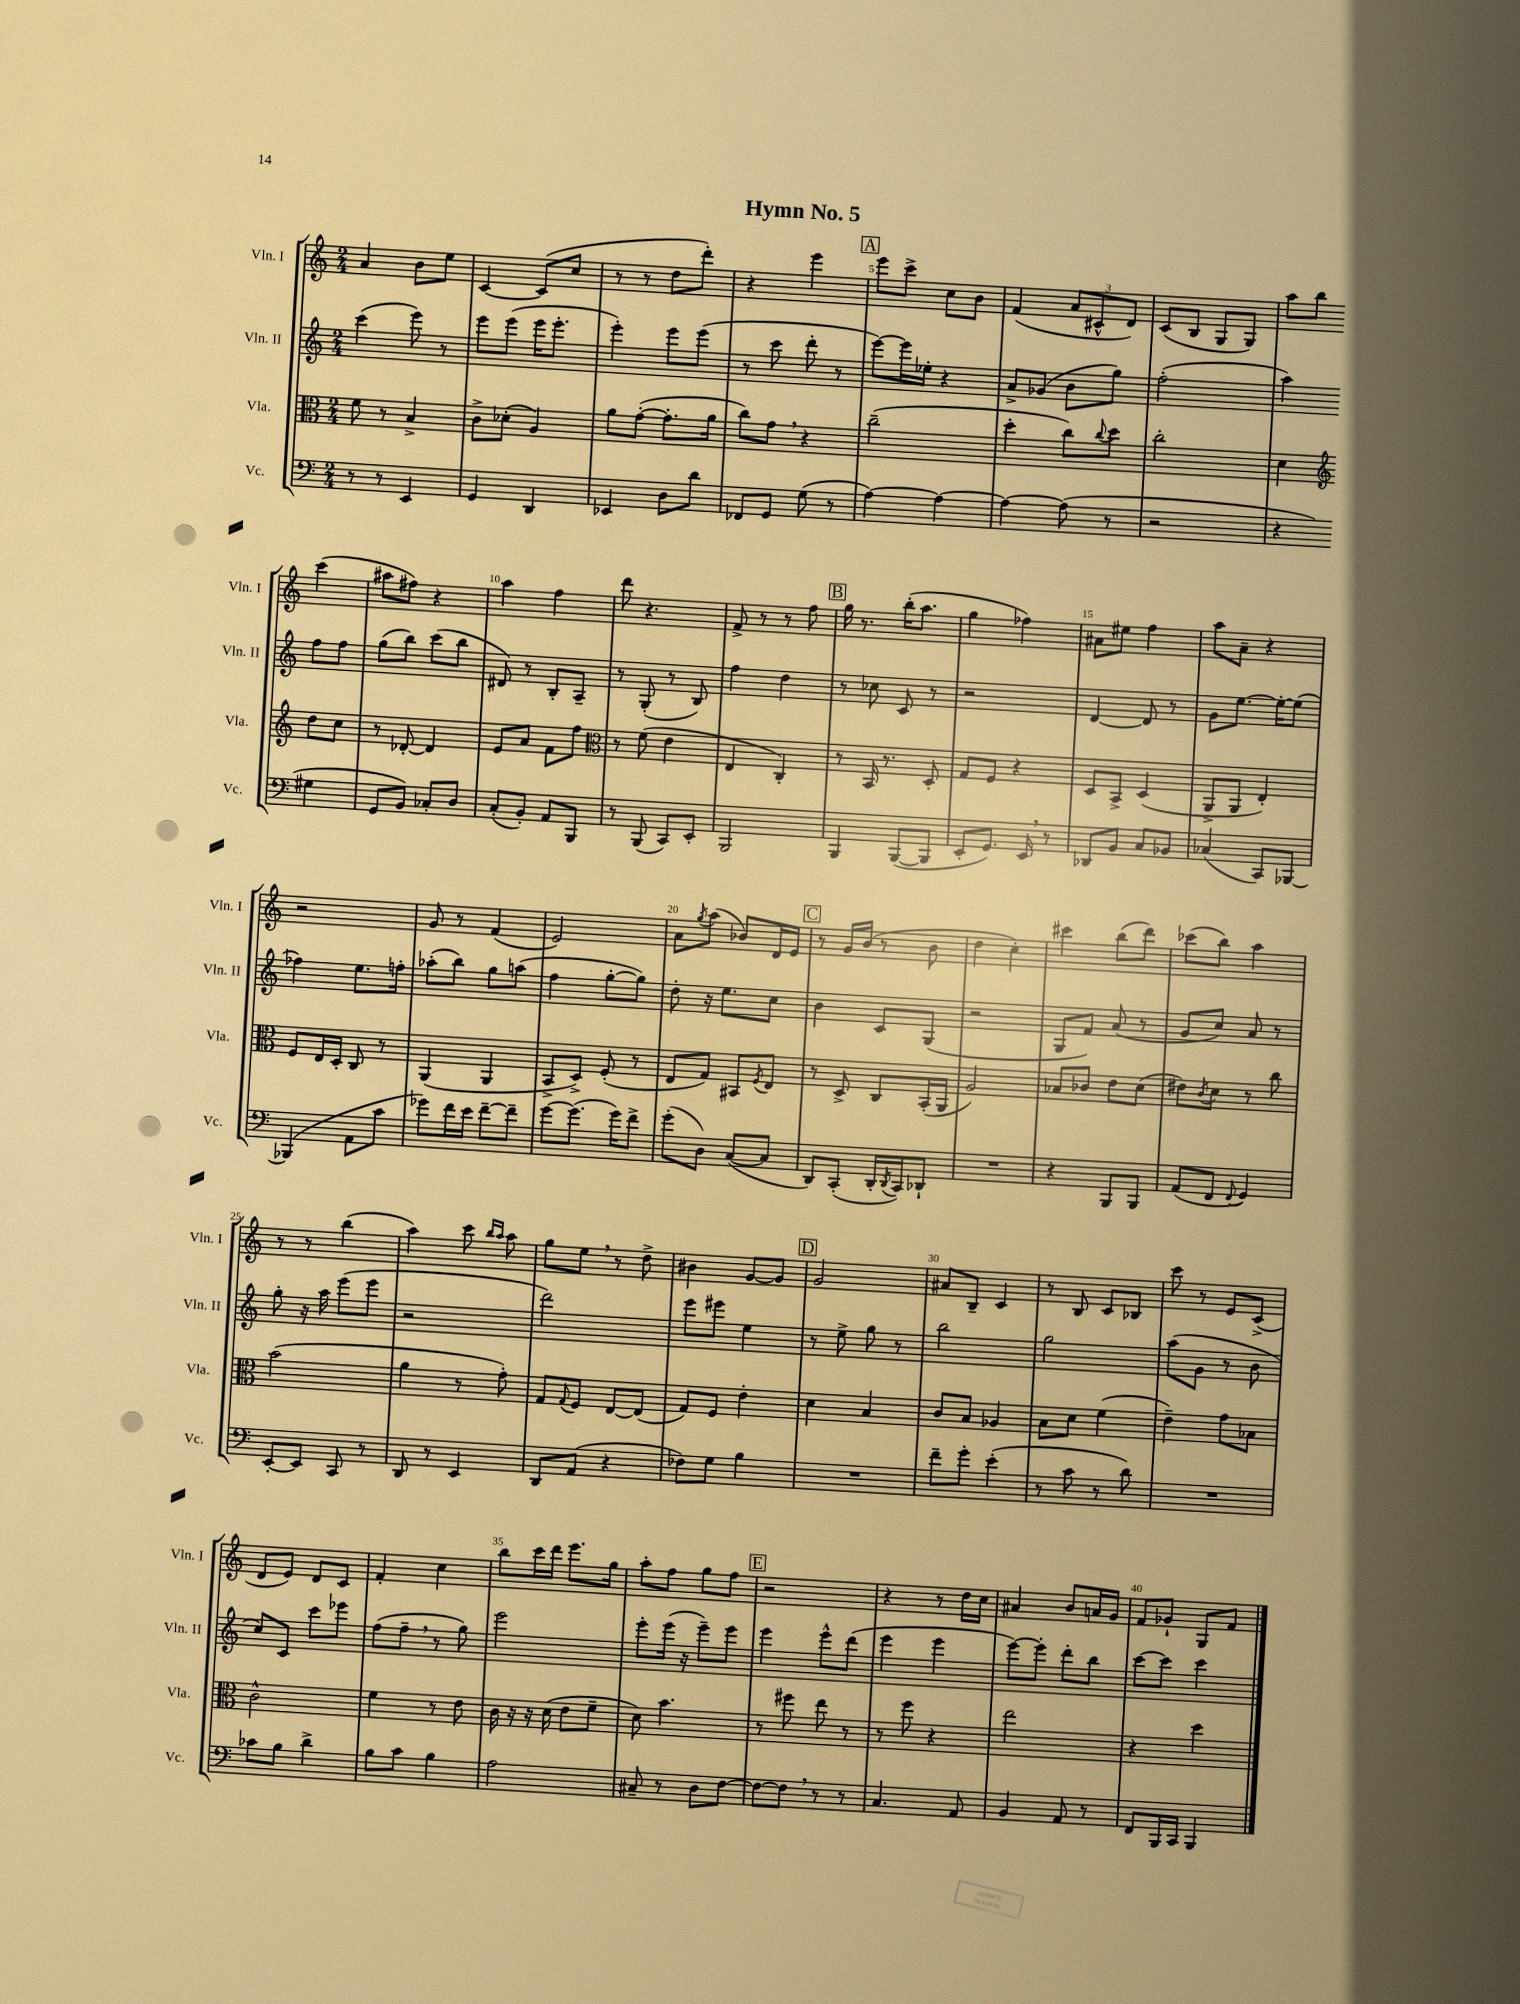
\header { title = "Hymn No. 5" }
<<
\new StaffGroup <<
\new Staff = "s0" \with { instrumentName = "Vln. I" shortInstrumentName = "Vln. I" } {
    \clef treble \key c \major \numericTimeSignature \time 2/4
    a'4 b'8 e''8 |
    c'4~ c'8( c''8 |
    r8 r8 d''8 d'''8-.) |
    r4 e'''4 |
    \mark \markup { \box "A" } e'''8 c'''8-> c''8 b'8 |
    f'4( \tuplet 3/2 { a'8 cis'8-^ d'8) } |
    c'8( b8 g8 g8) |
    a''8 b''8 c'''4( |
    ais''8 fis''8) r4 |
    a''4 f''4 |
    d'''8 r4. |
    f'8-> r8 r8 f''8 |
    \mark \markup { \box "B" } g''16 r8. b''16-.( a''8. |
    g''4 fes''4) |
    ais'8 eis''8 f''4 |
    a''8 a'8-- r4 |
    r2 |
    g'8 r8 f'4( |
    e'2) |
    a'8 \acciaccatura { g''8 } a''8( bes'8) d'16 e'16 |
    \mark \markup { \box "C" } r8 g'16 b'16( r8 b'8 |
    d''4 c''4-.) |
    cis'''4 b''8( d'''8) |
    ces'''8( b''8) a''4 |
    r8 r8 b''4( |
    a''4) c'''8 \grace { b''16 a''16 } a''8 |
    g''8 e''8 \breathe r8 d''8-> |
    bis'4 g'8~ g'8 |
    \mark \markup { \box "D" } g'2 |
    ais'8 b8-- c'4 |
    r8 b8 c'8 bes8 |
    c'''8 r8 e'8 c'8->( |
    d'8 e'8) d'8 c'8 |
    f'4-. c''4 |
    b''8 c'''16 d'''16 e'''8. g''16 |
    a''8-. f''8 g''8 f''8 |
    \mark \markup { \box "E" } r2 |
    r4 r8 d''16 c''16 |
    ais'4 b'8 a'16 g'16 |
    f'8 ges'8-! g8 f'8 \bar "|." |
}
\new Staff = "s1" \with { instrumentName = "Vln. II" shortInstrumentName = "Vln. II" } {
    \clef treble \key c \major \numericTimeSignature \time 2/4
    c'''4( e'''8) r8 |
    e'''8 e'''8( e'''16 e'''8.-. |
    e'''4-.) e'''8 e'''8( |
    r8 c'''8 d'''8-. r8 |
    \mark \markup { \box "A" } e'''8~) e'''16 ees''16-. r4 |
    a'8-> ges'8( b'8 g''8) |
    f''2-.( |
    a''4) f''8 f''8 |
    g''8( b''8) c'''8( b''8 |
    dis'8) r8 b8-. a8-- |
    r8 g8-.( r8 b8) |
    f''4 d''4 |
    \mark \markup { \box "B" } r8 ces''8 c'8 r8 |
    r2 |
    d'4~ d'8 r8 |
    g'8 e''8.~ e''16~-. e''8( |
    fes''4) e''8. f''16-. |
    aes''8-.( b''8) g''8 a''8( |
    f''4 g''8~-. g''8) |
    d''8-. r16 e''8. c''8 |
    \mark \markup { \box "C" } b'4 c'8 g8( |
    r2 |
    g8 f'8) a'8( r8 |
    g'8 c''8) a'8 r8 |
    g''8-. r16 a''16 e'''8( e'''8 |
    r2 |
    d'''2) |
    e'''8 eis'''8 e''4 |
    \mark \markup { \box "D" } r8 e''8-> g''8 r8 |
    b''2 |
    g''2 |
    a''8( g'8 r8 b'8 |
    c''8) c'8 c'''8 ees'''8 |
    f''8( f''8-- \breathe r8 g''8) |
    e'''2 |
    e'''8-. e'''16( r16 e'''8--) e'''8 |
    \mark \markup { \box "E" } e'''4 e'''8-^ d'''8( |
    e'''4 e'''4 |
    e'''8~) e'''8-. d'''8-. b''8 |
    c'''8~ c'''8 c'''4 \bar "|." |
}
\new Staff = "s2" \with { instrumentName = "Vla." shortInstrumentName = "Vla." } {
    \clef alto \key c \major \numericTimeSignature \time 2/4
    f'8 r8 b4-> |
    c'8-> des'8-.( a4) |
    a'8 g'8~-.( g'8.-. a'16 |
    c''8) g'8 \breathe r4 |
    \mark \markup { \box "A" } c''2--( |
    d''4-. c''8) \appoggiatura { c''8 } d''8 |
    c''2-. |
    d'4 \clef treble d''8 c''8 |
    r8 des'8~-. des'4 |
    e'8 a'8 f'8 f''8 |
    \clef alto r8 f'8( e'4 |
    e4 c4-.) |
    \mark \markup { \box "B" } r8 b,16 r8. d8-. |
    g8 f8 r4 |
    d8 b,8-> d4( |
    a,8-> a,8 e4-.) |
    f8 e16 d16-. c8 r8 |
    a,4( a,4 |
    b,8-> d8->) f8-.( r8 |
    e8 g8) bis,8 \acciaccatura { f8 } e8 |
    \mark \markup { \box "C" } r8 d8-> c8 b,16-.( a,16 |
    a2) |
    bes8 ces'8 e'8 d'8( |
    eis'8) \acciaccatura { c'8 } d'8 r8 c''8 |
    b'2( |
    a'4 r8 g'8-.) |
    g8 \appoggiatura { g8 } f8 e8~ e8( |
    g8) f8 e'4-. |
    \mark \markup { \box "D" } d'4 b4 |
    c'8 b8 aes4 |
    b8 d'8 f'4( |
    e'4--) g'8 bes8 |
    c'2-^ |
    f'4 r8 e'8 |
    c'16 r16 r16 d'16( e'8 f'8-- |
    d'8) b'4. |
    \mark \markup { \box "E" } r8 fis''8 e''8 r8 |
    r8 f''8 r4 |
    e''2 |
    r4 d''4 \bar "|." |
}
\new Staff = "s3" \with { instrumentName = "Vc." shortInstrumentName = "Vc." } {
    \clef bass \key c \major \numericTimeSignature \time 2/4
    r8 r8 e,4 |
    g,4 d,4 |
    ees,4 d8 d'8 |
    fes,8 g,8 g8( r8 |
    \mark \markup { \box "A" } a4~) a4~ |
    a4~ a8( r8 |
    r2 |
    r4 gis4 |
    g,8 b,8) ces8-. d8 |
    c8-.( b,8-.) a,8 b,,8 |
    r8 b,,8( c,8) e,8-. |
    b,,2 |
    \mark \markup { \box "B" } b,,4 b,,8~( b,,8 |
    e,8-. g,8.) e,16 \breathe r8 |
    des,8 b,8 c8 bes,8 |
    ces4( c,8) bes,,8~ |
    bes,,4( a,8 c'8 |
    ges'8) f'16 e'16 f'8~-- f'8-- |
    g'8~ g'8.( g'16) f'8-> |
    g'8-.( d8) c8~( c8 |
    \mark \markup { \box "C" } d,8) c,8-.( d,16-. \acciaccatura { d,8 } c,16) des,8-! |
    R2 |
    r4 b,,8 b,,8 |
    a,8( f,8 \appoggiatura { f,8 } g,4) |
    e,8~-. e,8 c,8 r8 |
    d,8 r8 e,4 |
    d,8 a,8( r4 |
    fes8) g8 b4 |
    \mark \markup { \box "D" } R2 |
    f'8-- g'8-. e'4-.( |
    r8 c'8 r8 d'8) |
    R2 |
    ces'8 b8 d'4-> |
    b8 c'8 b4 |
    a2 |
    cis8-- r8 d8 f8~ |
    \mark \markup { \box "E" } f8~ f8 \breathe r8 r8 |
    c4. a,8 |
    b,4 a,8 r8 |
    f,8 b,,16 c,16 b,,4 \bar "|." |
}
>>
>>
\layout { \context { \Score \override BarNumber.break-visibility = ##(#f #t #t) barNumberVisibility = #(every-nth-bar-number-visible 5) } }
